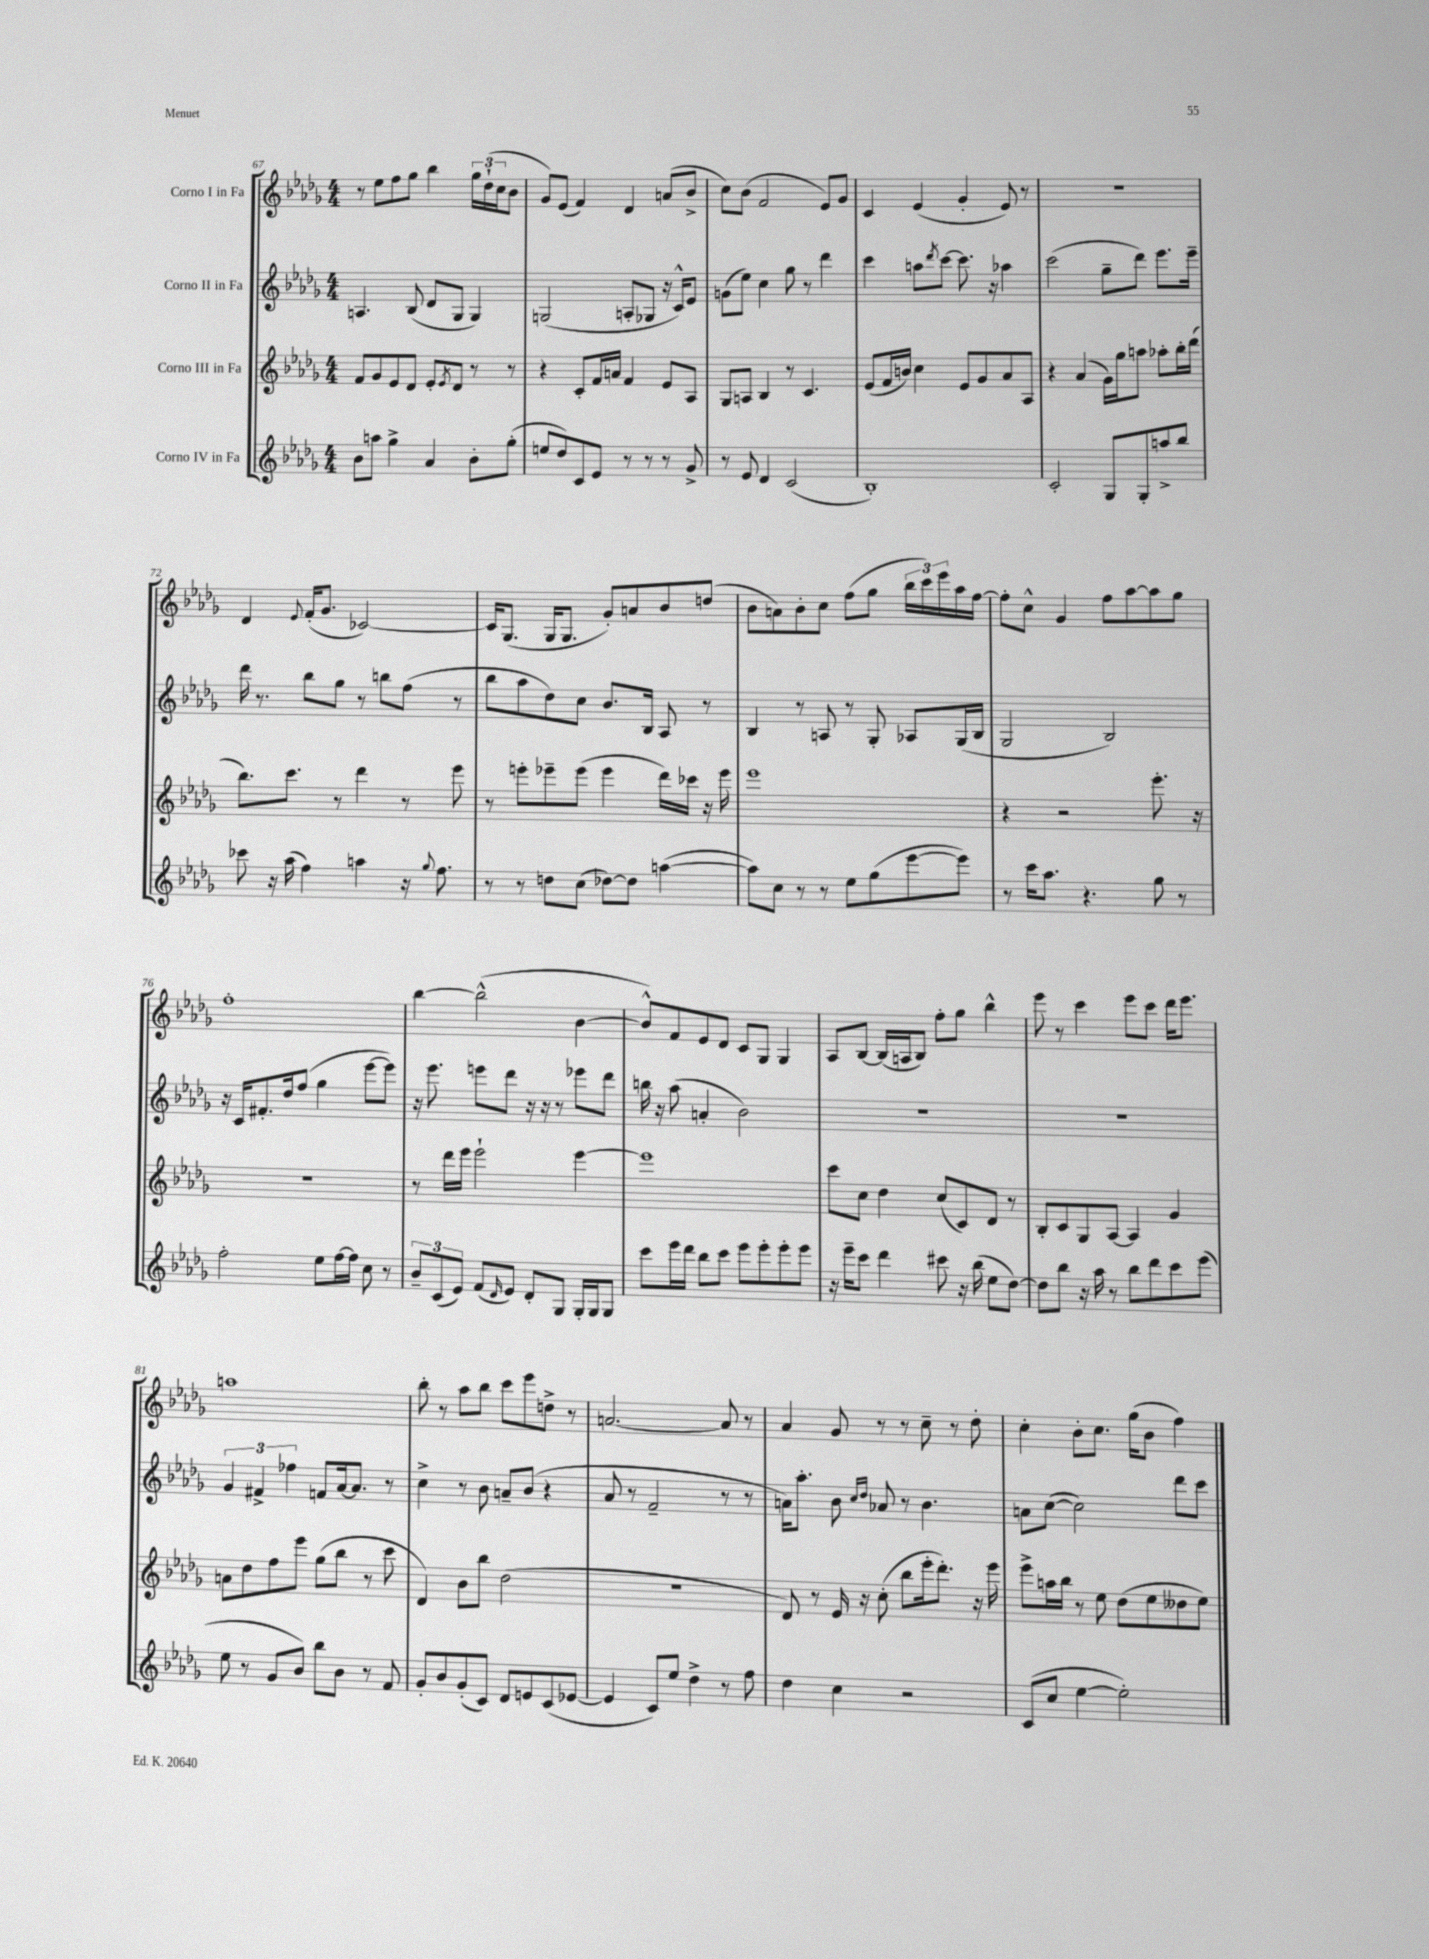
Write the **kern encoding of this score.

**kern	**kern	**kern	**kern
*part4	*part3	*part2	*part1
*staff4	*staff3	*staff2	*staff1
*I"Corno IV in Fa	*I"Corno III in Fa	*I"Corno II in Fa	*I"Corno I in Fa
*clefG2	*clefG2	*clefG2	*clefG2
*k[b-e-a-d-g-]	*k[b-e-a-d-g-]	*k[b-e-a-d-g-]	*k[b-e-a-d-g-]
*M4/4	*M4/4	*M4/4	*M4/4
=67	=67	=67	=67
8b-\L	8f/L	4.An/	8r
8aan\J	8g-/	.	8ee-\L
4gg-^\	8e-/	.	8ff\
.	8d-/J	(8B-/	8gg-\J
4a-/	8e-'/L	8d-/L	4bb-\
.	8qe-/	.	.
.	8d-/J	8G-/J	.
8b-'\L	8r	4G-/)	24gg-\LL
.	.	.	(24dd-`\
.	.	.	24cc\J
(8gg-'\J	8r	.	8b-\J
=68	=68	=68	=68
8een/L	4r	(2Gn/	8g-/L)
8dd-/)	.	.	(8e-/J
8c/	8c'/L	.	4f/)
8e-/J	16f/L	.	.
.	16an/JJ	.	.
8r	4f/	8An'/L	4d-/
8r	.	8G-X/J	.
8r	8e-/L	16r	(8an/L
.	.	16c^^/KL)	.
8g-^/	8A-/J	8e-/J	8b-^/J
=69	=69	=69	=69
8r	8G-/L	(8gn\L	8cc\L)
8e-/	8An/J	8ee-\J)	(8b-\J
4d-/	4B-/	4cc\	2f/
(2c/	8r	8gg-\	.
.	4.c/	8r	.
.	.	4ddd-\	8e-/L)
.	.	.	8g-/J
=70	=70	=70	=70
1B-')	(8e-/L	4ccc\	4c/
.	16f/L	.	.
.	16bn/JJ)	.	.
.	4cc\	8aan\L	(4e-/
.	.	8qddd-/	.
.	.	[8ccc\J	.
.	8e-/L	8.ccc\]	4g-'/
.	8g-/	.	.
.	.	16r	.
.	8a-/	4aa-X\	8e-/)
.	8A-/J	.	8r
=71	=71	=71	=71
2c'/	4r	(2ccc\	1r
.	(4a-/	.	.
8G-/L	16g-\LL)	8gg-~\L	.
.	16gg-\J	.	.
8G-'/	8aan\J	8ddd-\J)	.
8aan^/	8aa-X'\L	8.eee-\L	.
8bb-/J	16bb-'\L	.	.
.	(16ddd-\JJ	16eee-~\Jk	.
!!LO:LB:g=z
=72	=72	=72	=72
8ccc-X\	8.bb-\L)	16ddd-\	4d-/
.	.	8.r	.
16r	.	.	.
(16aa-\	8.ccc\J	.	.
.	.	.	8qqe-/
4ff\)	.	8bb-\L	(16f'/KL
.	.	.	8.g-/J
.	8r	8gg-\J	.
4aan\	4ddd-\	8r	[2c-X/)
.	.	8bbn\L	.
16r	8r	(8ff\J	.
8qqgg-/	.	.	.
8.ff\	.	.	.
.	8eee-\	8r	.
=73	=73	=73	=73
8r	8r	8bb-\L	16c-/KL]
.	.	.	(8.G-/J
8r	8eeen'\L	8aa-\	.
8ddn\L	8eee-X~\	8dd-\)	16G-/KL
.	.	.	8.G-/J
(8cc\J	(8eee-\J	8cc\J	.
[8dd-X\L)	4eee-\	8.b-/L	8g-'/L)
8dd-\J]	.	.	8an/
.	.	16B-/Jk	.
([4aan\	16ddd-\LL)	8A-/	8b-/
.	16ccc-X\JJ	.	.
.	16r	8r	(8ddn/J
.	16eee-\	.	.
=74	=74	=74	=74
8aa\L])	1eee-	4B-/	8b-\L
8cc\J	.	.	8an\)
8r	.	8r	8b-'\
8r	.	8An/	8cc\J
8ee-\L	.	8r	(8ff\L
(8gg-\	.	8G-'/	8gg-\J
[8eee-\	.	8A-X/L	24bb-\LL
.	.	.	24ccc\)
.	.	.	24eee-\
8eee-\J])	.	(16G-/L	16aa-\
.	.	16B-/JJ	[16ff\JJ
=75	=75	=75	=75
8r	4r	2G-/	8ff'\L]
16ccc\KL	.	.	8cc^^\J
8.aa-\J	.	.	.
.	2r	.	4g-/
4.r	.	.	.
.	.	2B-/)	8ff\L
.	.	.	[8aa-\
8gg-\	8.eee-'\	.	8aa-\]
8r	.	.	8gg-\J
.	16r	.	.
!!LO:LB:g=z
=76	=76	=76	=76
2ff'\	1r	16r	1ff'
.	.	16c/KL	.
.	.	8.f#X'/	.
.	.	16dd-/k	.
.	.	(8ff/J	.
8ee-\L	.	4gg-\	.
[16ff\L	.	.	.
16ff\JJ]	.	.	.
8cc\	.	[8eee-\L	.
8r	.	8eee-\J])	.
=77	=77	=77	=77
12b-~/L	8r	16r	[4bb-\
.	.	8.eee-\	.
(12c/	.	.	.
.	16ddd-\LL	.	.
12e-/J)	.	.	.
.	16eee-\JJ	.	.
(8f/L	2eee-`\	8eeen\L	(2bb-^^\]
16qqd-/	.	.	.
8e-/J)	.	8ddd-\J	.
8d-'/L	.	16r	.
.	.	16r	.
8G-/J	.	8r	.
16G-'/LL	[4eee-\	8eee-X\L	[4b-\
16G-/J	.	.	.
8G-/J	.	8ddd-\J	.
=78	=78	=78	=78
8ccc\L	1eee-]	16bbn\	8b-^^/L])
.	.	16r	.
16eee-\L	.	(8aa-\	8f/
16ddd-\JJ	.	.	.
8bb-\L	.	4an'/	8e-/
8ccc\J	.	.	8d-/J
8eee-\L	.	2b-\)	8c/L
8eee-'\	.	.	8G-/J
8eee-'\	.	.	4G-/
8eee-\J	.	.	.
=79	=79	=79	=79
16r	8ccc\L	1r	8A-/L
16eee-~\KL	.	.	.
8ccc\J	8cc\J	.	[8B-/J
4ddd-\	4dd-\	.	(16B-/LL]
.	.	.	16An/J
.	.	.	8B-/J)
8ccc#X\	(8cc/L	.	8ff'\L
16r	8c/)	.	8gg-\J
(16bb-\	.	.	.
8ee-\L	8d-/J	.	4bb-^^\
[8dd-\J)	8r	.	.
=80	=80	=80	=80
8dd-\L]	8B-'/L	1r	8eee-\
8bb-\J	8c/	.	8r
16r	8G-/	.	4ccc\
16aa-\	.	.	.
8r	[8A-/J	.	.
8bb-\L	4A-/]	.	8eee-\L
8ddd-\	.	.	8ccc\J
8ccc\	4g-/	.	16ddd-\KL
.	.	.	8.eee-\J
(8eee-\J	.	.	.
!!LO:LB:g=z
=81	=81	=81	=81
8ee-\	8an\L	6g-/	1aan
8r	8dd-\	.	.
.	.	6f#X^/	.
8g-/L	8ff\	.	.
.	.	6ff-X\	.
8b-/J)	8eee-\J	.	.
8bb-\L	(8gg-\L	8fn/L	.
8b-\J	8bb-\J	[16a-/k	.
.	.	8.a-/J]	.
8r	8r	.	.
8f/	8ccc\	8r	.
=82	=82	=82	=82
8g-'/L	4d-/)	4cc^\	8bb-'\
8b-/	.	.	8r
(8g-'/	8b-\L	8r	8aa-\L
8c/J)	8bb-\J	8b-\	8bb-\J
8d-/L	(2dd-\	8an~/L	8ccc\L
8en/	.	(8b-/J	8eee-\
(8c/	.	4r	8ddn^\J
[8e-X/J	.	.	8r
=83	=83	=83	=83
4e-/]	1r	8a-/	[2.an/
.	.	8r	.
8c/L)	.	2f~/	.
8ee-/J	.	.	.
4dd-^\	.	.	.
8r	.	8r	8a/]
8ff\	.	8r	8r
=84	=84	=84	=84
4dd-\	8d-/)	16an\KL)	4a-/
.	.	8.aa-'\J	.
.	8r	.	.
4cc\	16e-/	8b-\	8g-/
.	16r	.	.
.	.	16qqcc/LL	.
.	.	16qqdd-/JJ	.
.	(8cc'\	8a-X/	8r
2r	8bb-\L	8r	8r
.	16eee-'\k	4.b-\	8cc~\
.	8.ddd-'\J)	.	.
.	.	.	8r
.	16r	.	8dd-'\
.	16eee-\	.	.
=85	=85	=85	=85
(8c/L	8eee-^\L	8an\L	4cc'\
8cc/J	16aan\L	([8cc\J	.
.	16bb-\JJ	.	.
[4ee-\	8r	2cc\])	8b-'\L
.	8ee-\	.	8.cc\J
2ee-'\])	(8dd-\L	.	.
.	.	.	(16gg-\KL
.	8ee-\	.	8b-\J
.	8dd--X\	8ddd-\L	4ff\)
.	8ee-\J)	8ccc\J	.
==	==	==	==
*-	*-	*-	*-
